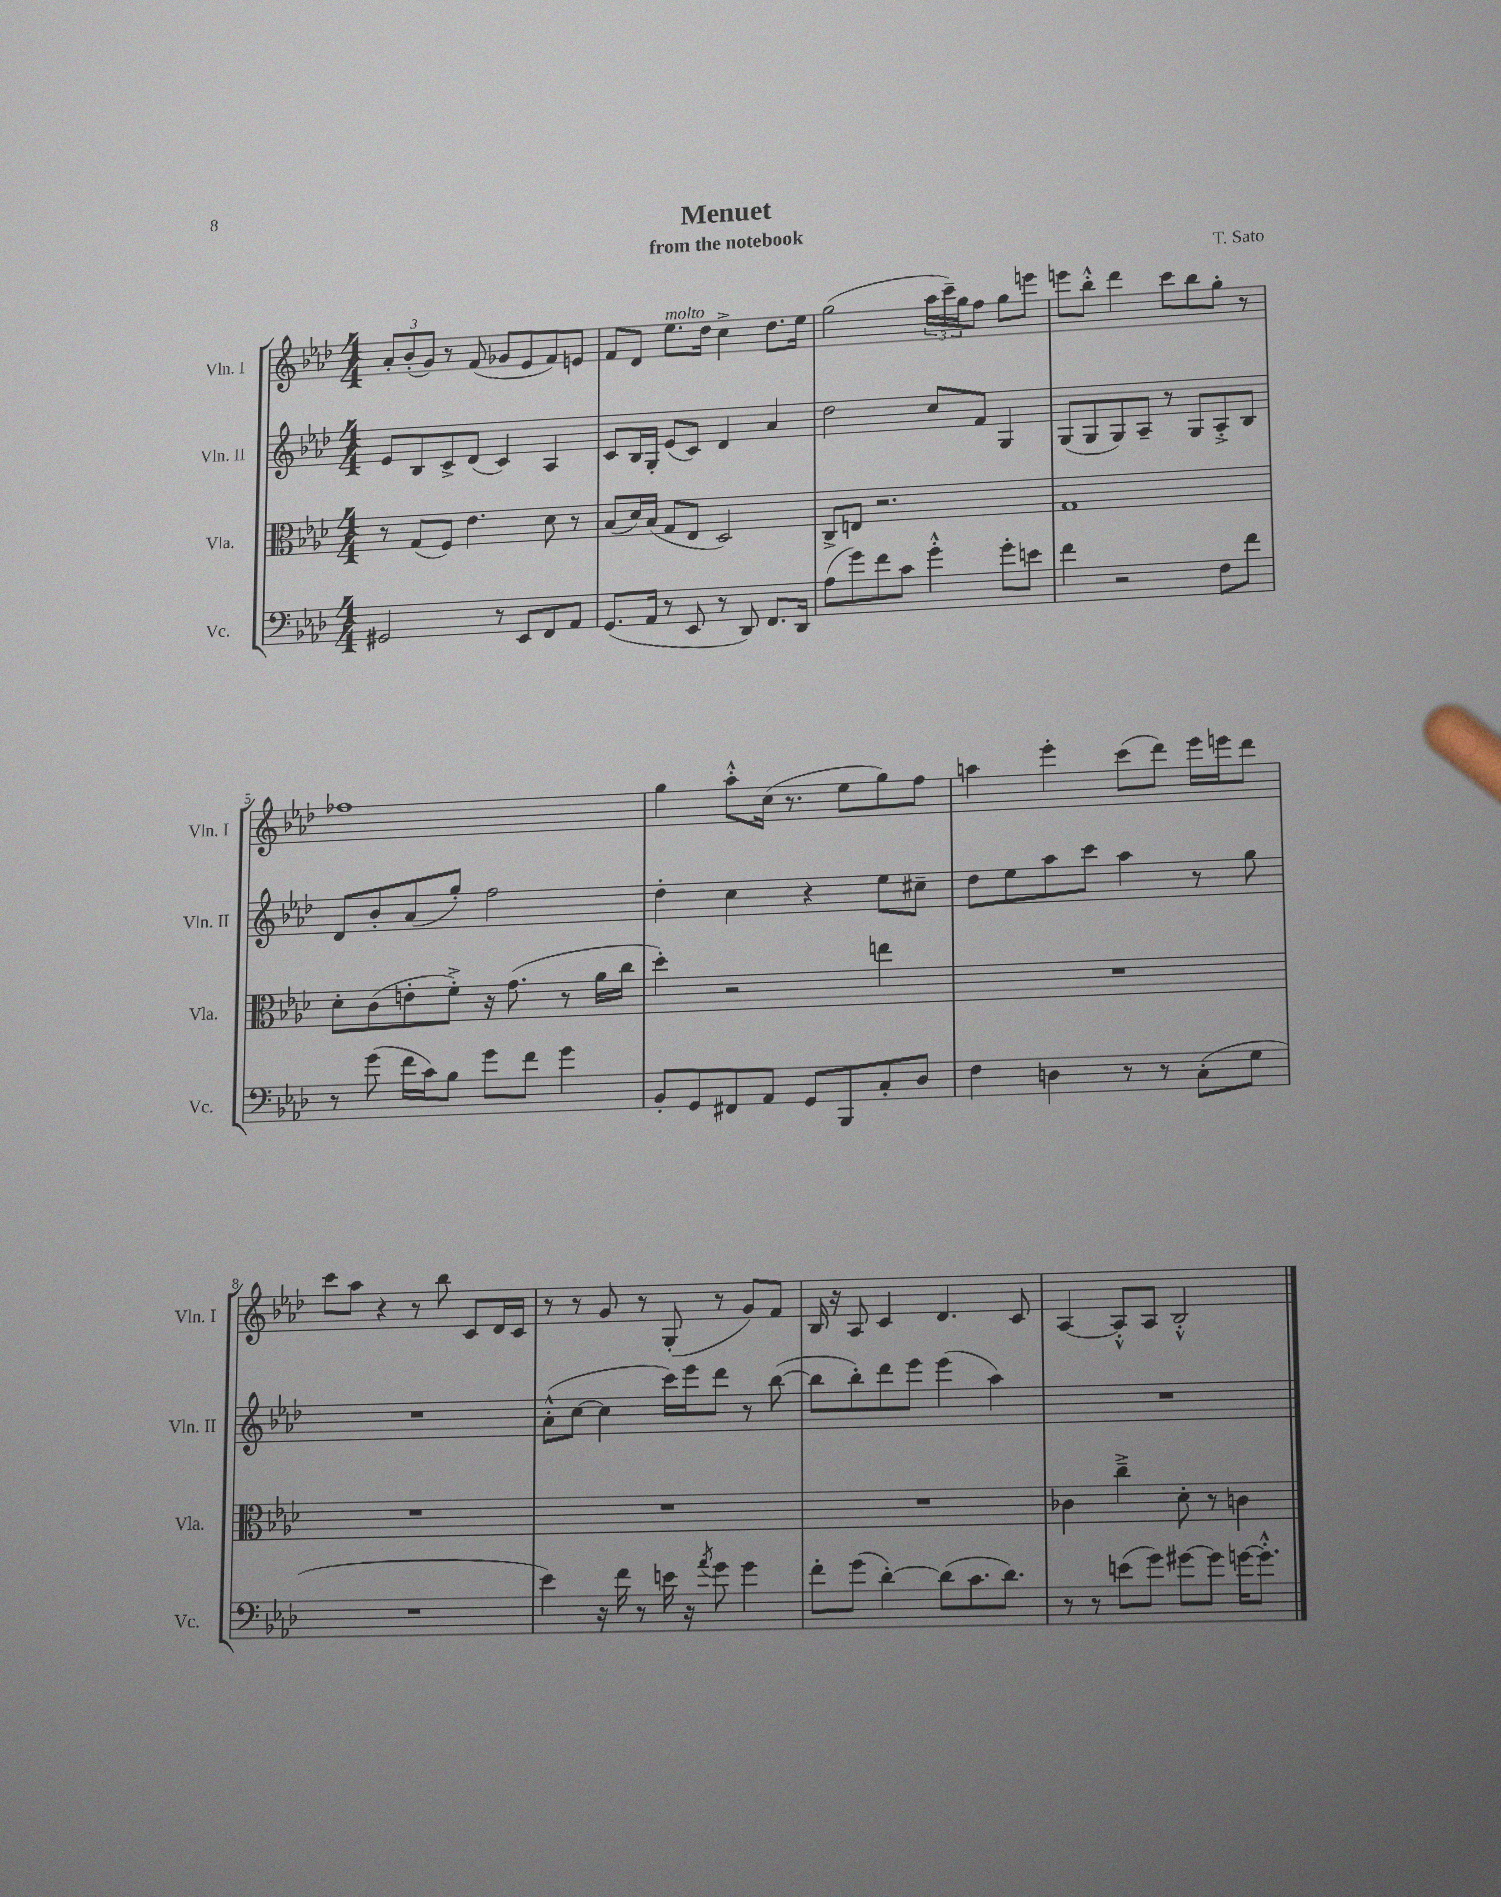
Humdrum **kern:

**kern	**kern	**kern	**kern
*part4	*part3	*part2	*part1
*staff4	*staff3	*staff2	*staff1
*I"Vc.	*I"Vla.	*I"Vln. II	*I"Vln. I
*I'Vc.	*I'Vla.	*I'Vln. II	*I'Vln. I
*clefF4	*clefC3	*clefG2	*clefG2
*k[b-e-a-d-]	*k[b-e-a-d-]	*k[b-e-a-d-]	*k[b-e-a-d-]
*M4/4	*M4/4	*M4/4	*M4/4
=1	=1	=1	=1
2GG#X/	8r	8e-/L	12a-'/L
.	.	.	(12b-'/
.	(8G/L	8B-/	.
.	.	.	12g/J)
.	8F/J)	8c^/	8r
.	4.e-\	(8d-/J	(8f/
8r	.	4c/)	8g-X/L
8EE-/L	.	.	8e-/
8FF/	8d-\	4A-/	8f/)
8AA-/J	8r	.	8en/J
=2	=2	=2	=2
(8.GG/L	(8B-/L	8c/L	8f/L
.	16d-/L)	16B-/L	8d-/J
16AA-/Jk	(16B-/JJ	16G'/JJ	.
!	!	!	!LO:TX:a:i:t=molto
8r	8G/L	(8e-/L	8.ee-\L
8EE-/	8E-/J	8c/J)	.
.	.	.	16dd-\Jk
8r	2D-/)	4d-/	4cc^\
8DD-/)	.	.	.
8.FF/L	.	4a-/	8.dd-\L
16DD-/Jk	.	.	16ee-\Jk
=3	=3	=3	=3
(8A-\L	8C^/L	2dd-\	(2gg\
8g\)	8En/J	.	.
8f\	2.r	.	.
8c\J	.	.	.
4g'^^\	.	8cc/L	24aa-\LL
.	.	.	24ccc~\)
.	.	.	24gg\J
.	.	8f/J	8ff\J
8g'\L	.	4G/	8gg\L
8en\J	.	.	8eeen\J
=4	=4	=4	=4
4f\	1G	(8G/L	8eeen\L
.	.	8G/	8bb-'^^\J
2r	.	8G/)	4ddd-\
.	.	8A-~/J	.
.	.	8r	8ccc\L
.	.	8G/L	8bb-\
8F\L	.	8A-'^/	8gg'\J
8f\J	.	8B-/J	8r
!!LO:LB:g=z
=5	=5	=5	=5
8r	8d-'\L	8d-/L	1ff-X
(8g\	(8c\	8b-'/	.
16f\LL	8en'\	(8a-/	.
16c\J)	.	.	.
8B-\J	8f'^\J)	8gg'/J)	.
8g\L	16r	2ff\	.
.	(8.g\	.	.
8f\J	.	.	.
4g\	8r	.	.
.	16a-\LL	.	.
.	16cc\JJ	.	.
=6	=6	=6	=6
8BB-'/L	4dd-'\)	4dd-'\	4gg\
8GG/	.	.	.
8FF#X/	2r	4cc\	8aa-'^^\L
8AA-/J	.	.	(16cc\Jk
.	.	.	8.r
8GG/L	.	4r	.
8BBB-/	.	.	8ee-\L
8C'/	4een\	8ee-\L	8gg\)
8D-/J	.	8cc#X~\J	8ff\J
=7	=7	=7	=7
4F\	1r	8dd-\L	4aan\
.	.	8ee-\	.
4Dn\	.	8aa-\	4eee-'\
.	.	8ccc\J	.
8r	.	4aa-\	(8ccc\L
8r	.	.	8ddd-\J)
(8C'\L	.	8r	16eee-\LL
.	.	.	16eeen\J
8G\J	.	8gg\	8ddd-\J
!!LO:LB:g=z
=8	=8	=8	=8
1r	1r	1r	8ccc\L
.	.	.	8aa-\J
.	.	.	4r
.	.	.	8r
.	.	.	8bb-\
.	.	.	8c/L
.	.	.	16d-/L
.	.	.	16c/JJ
=9	=9	=9	=9
4e-\)	1r	(8a-'^^\L	8r
.	.	[8cc\J	8r
16r	.	4cc\]	8g/
16f\	.	.	.
8r	.	.	8r
16en\	.	16ccc\LL)	(8G'/
16r	.	16eee-\J	.
8qa-/	.	.	.
8g\	.	8ddd-\J	8r
4g\	.	8r	8g/L)
.	.	([8bb-\	8f/J
=10	=10	=10	=10
8f'\L	1r	8bb-\L]	16B-/
.	.	.	16r
(8g\J	.	8bb-'\)	8A-/
[4d-'\)	.	8ddd-\	4c/
.	.	8eee-\J	.
(8d-\L]	.	(4eee-\	4.d-/
8.c\	.	.	.
.	.	4aa-\)	.
8.d-\J)	.	.	.
.	.	.	8c/
=11	=11	=11	=11
8r	4c-X\	1r	[4A-/
8r	.	.	.
(8en\L	4cc~^\	.	8A-'^^/L]
8g\J)	.	.	8A-/J
[8g#X\L	8d-'\	.	2B-'^^/
8g#\J]	8r	.	.
[16gn\KL	4cn\	.	.
8.g'^^\J]	.	.	.
==	==	==	==
*-	*-	*-	*-
